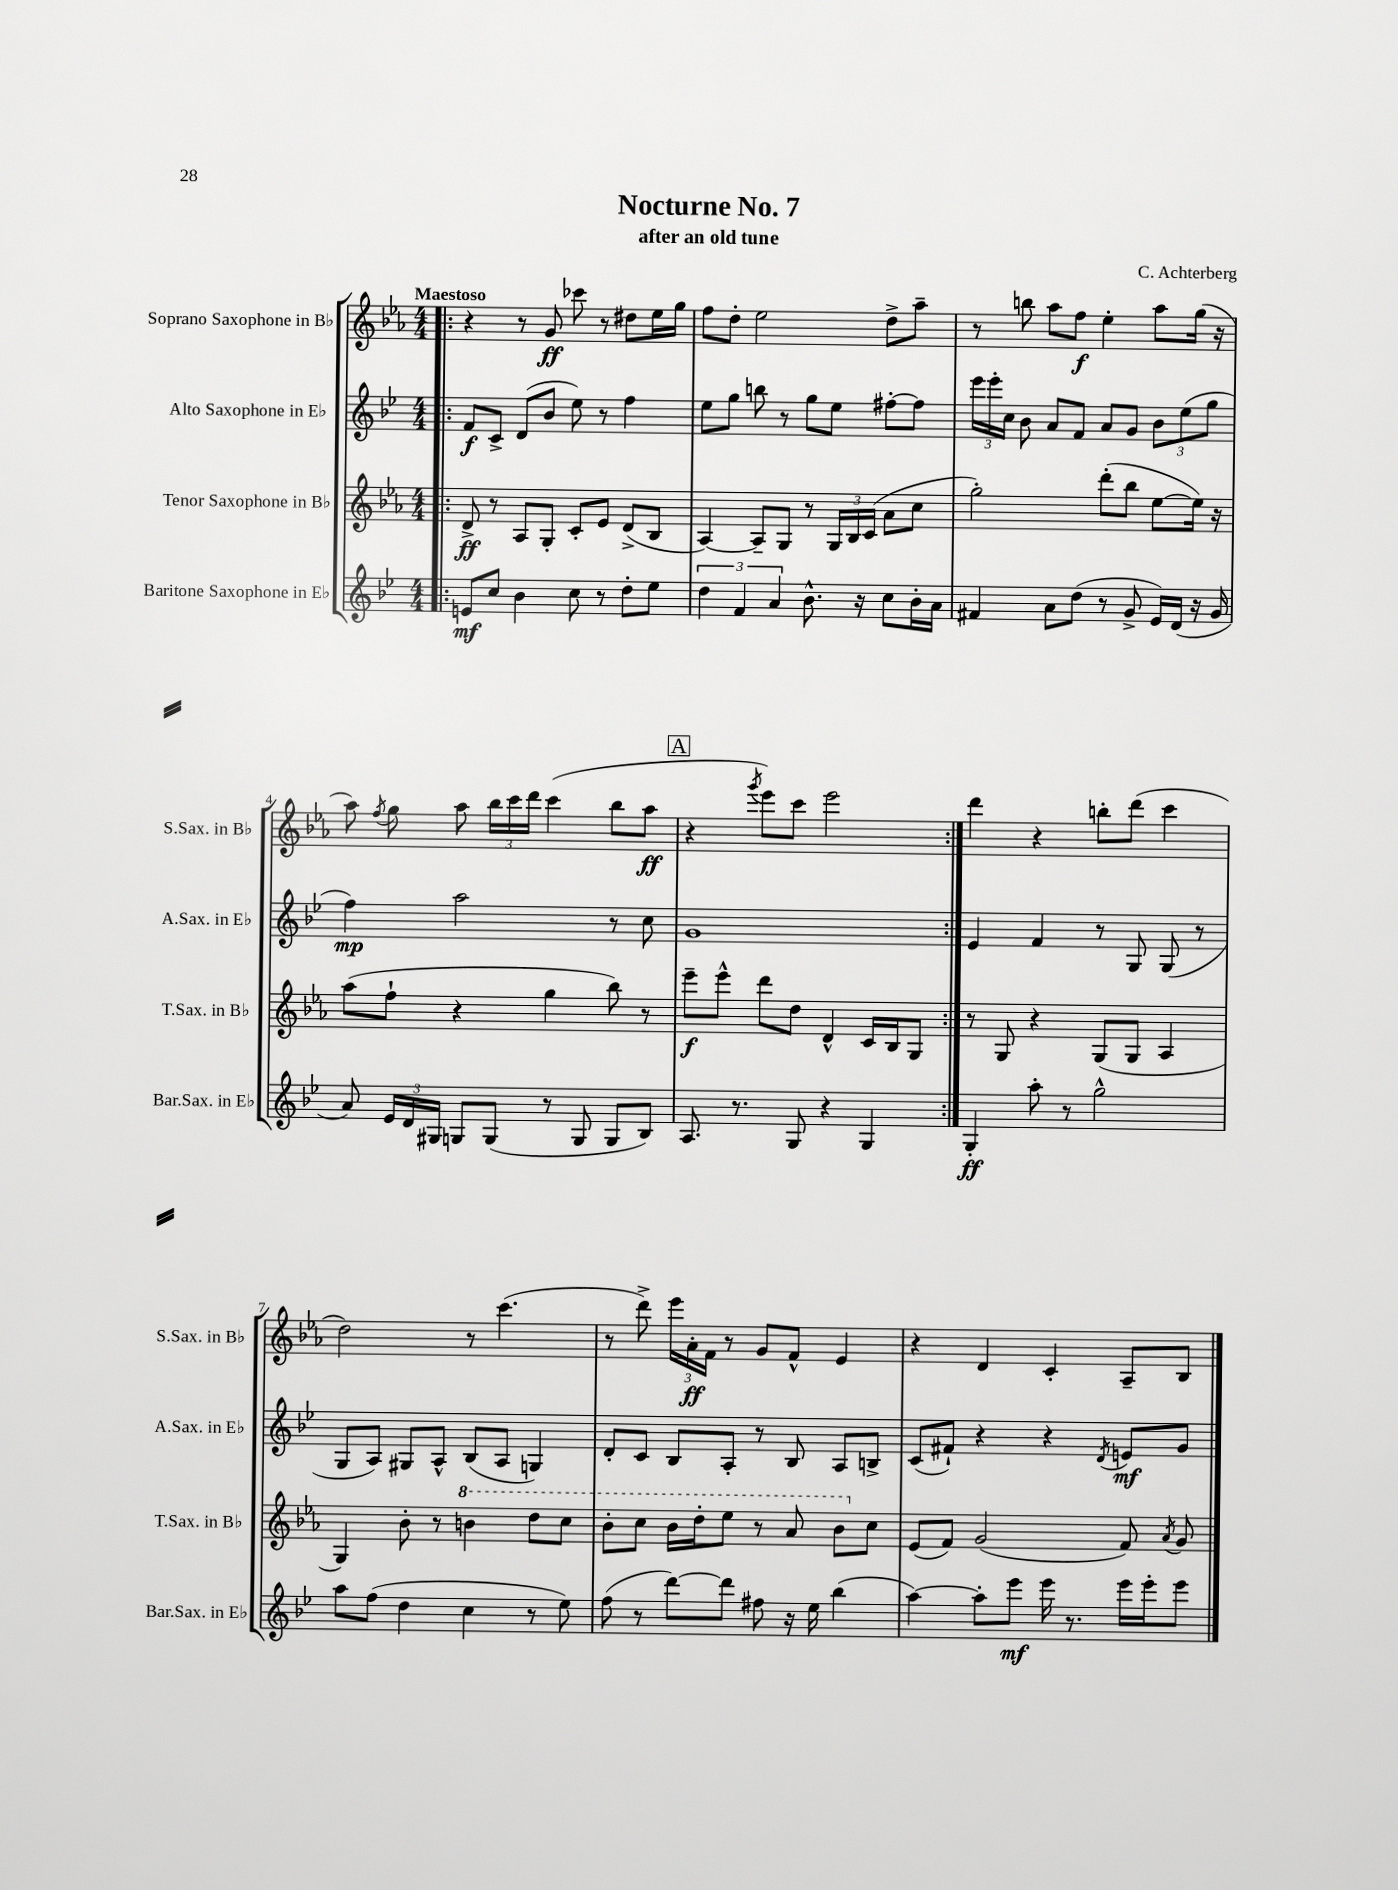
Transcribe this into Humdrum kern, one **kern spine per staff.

**kern	**kern	**kern	**kern
*staff4	*staff3	*staff2	*staff1
*clefG2	*clefG2	*clefG2	*clefG2
*k[b-e-]	*k[b-e-a-]	*k[b-e-]	*k[b-e-a-]
*M4/4	*M4/4	*M4/4	*M4/4
=!|:	=!|:	=!|:	=!|:
8e	8d^	8f	4r
8cc	8r	8c^	.
4b-	8A-	(8d	8r
.	8G'	8b-	8g
8cc	8c'	8ee-)	8ccc-
8r	8e-	8r	8r
8dd'	(8d^	4ff	8dd#
8ee-	8B-	.	16ee-
.	.	.	16gg
=	=	=	=
6dd	[4A-)	8ee-	8ff
.	.	8gg	8dd'
6f	.	.	.
.	8A-~]	8bb	2ee-
6a	.	.	.
.	8G	8r	.
8.b-^^	8r	8gg	.
.	24G	8ee-	.
.	24B-	.	.
16r	.	.	.
.	(24c	.	.
8cc	8a-	[8ff#'	8dd^
16b-'	8cc	8ff#]	8aa-~
16a	.	.	.
=	=	=	=
4f#	2gg')	24eee-	8r
.	.	24eee-'	.
.	.	24cc	.
.	.	8b-	8bb
8a	.	8a	8aa-
(8dd	.	8f	8ff
8r	(8ddd'	8a	4ee-'
8g^	8bb-	8g	.
16e-)	[8ee-	12b-	8aa-
(16d	.	.	.
.	.	(12ee-	.
16r	16ee-])	.	(16gg
.	.	12gg	.
16g	16r	.	16r
=	=	=	=
8a)	(8aa-	4ff)	8aa-)
.	.	.	8qff
24e-	8ff`	.	8gg
24d	.	.	.
24G#	.	.	.
8G	4r	2aa	8aa-
(8G	.	.	24bb-
.	.	.	24ccc
.	.	.	24ddd
8r	4gg	.	(4ccc
8G	.	.	.
8G	8bb-)	8r	8bb-
8B-)	8r	8cc	8aa-
=	=	=	=
8.A	8eee-~	1g	4r
.	8eee-^^	.	.
8.r	.	.	.
.	.	.	8qggg
.	8ddd	.	8eee-)
8G	8dd	.	8ccc
4r	4d^^	.	2eee-
4G	16c	.	.
.	16B-	.	.
.	8G	.	.
=:|!	=:|!	=:|!	=:|!
4G'	8r	4e-	4ddd
.	8G	.	.
8aa'	4r	4f	4r
8r	.	.	.
2gg^^	(8G	8r	8bb'
.	8G	8G	(8ddd
.	4A-	(8G	4ccc
.	.	8r	.
=	=	=	=
8aa	4G)	8G	2dd)
(8ff	.	8A)	.
4dd	8b-'	8G#	.
.	8r	8A^^	.
4cc	4bb	(8B-	8r
.	.	8A	(4.ccc
8r	8ddd	4G)	.
8ee-)	8ccc	.	.
=	=	=	=
(8ff	8bb-'	8d'	8r
8r	8ccc	8c	8ddd^)
[8ddd)	16bb-	8B-	24eee-
.	.	.	24a-'
.	16ddd'	.	.
.	.	.	24f
8ddd]	8eee-	8A'	8r
8ff#	8r	8r	8g
16r	8aa-	8B-	8f^^
16ee-	.	.	.
(4bb-	8bb-	8A	4e-
.	8cc	8B^	.
=	=	=	=
[4aa)	(8e-	(8c	4r
.	8f)	8f#`)	.
8aa']	(2g	4r	4d
8eee-	.	.	.
16eee-	.	4r	4c'
8.r	.	.	.
.	.	8qd	.
16eee-	8f)	8e	8A-~
16eee-'	.	.	.
.	8qa-	.	.
8eee-	8g	8g	8B-
==	==	==	==
*-	*-	*-	*-
